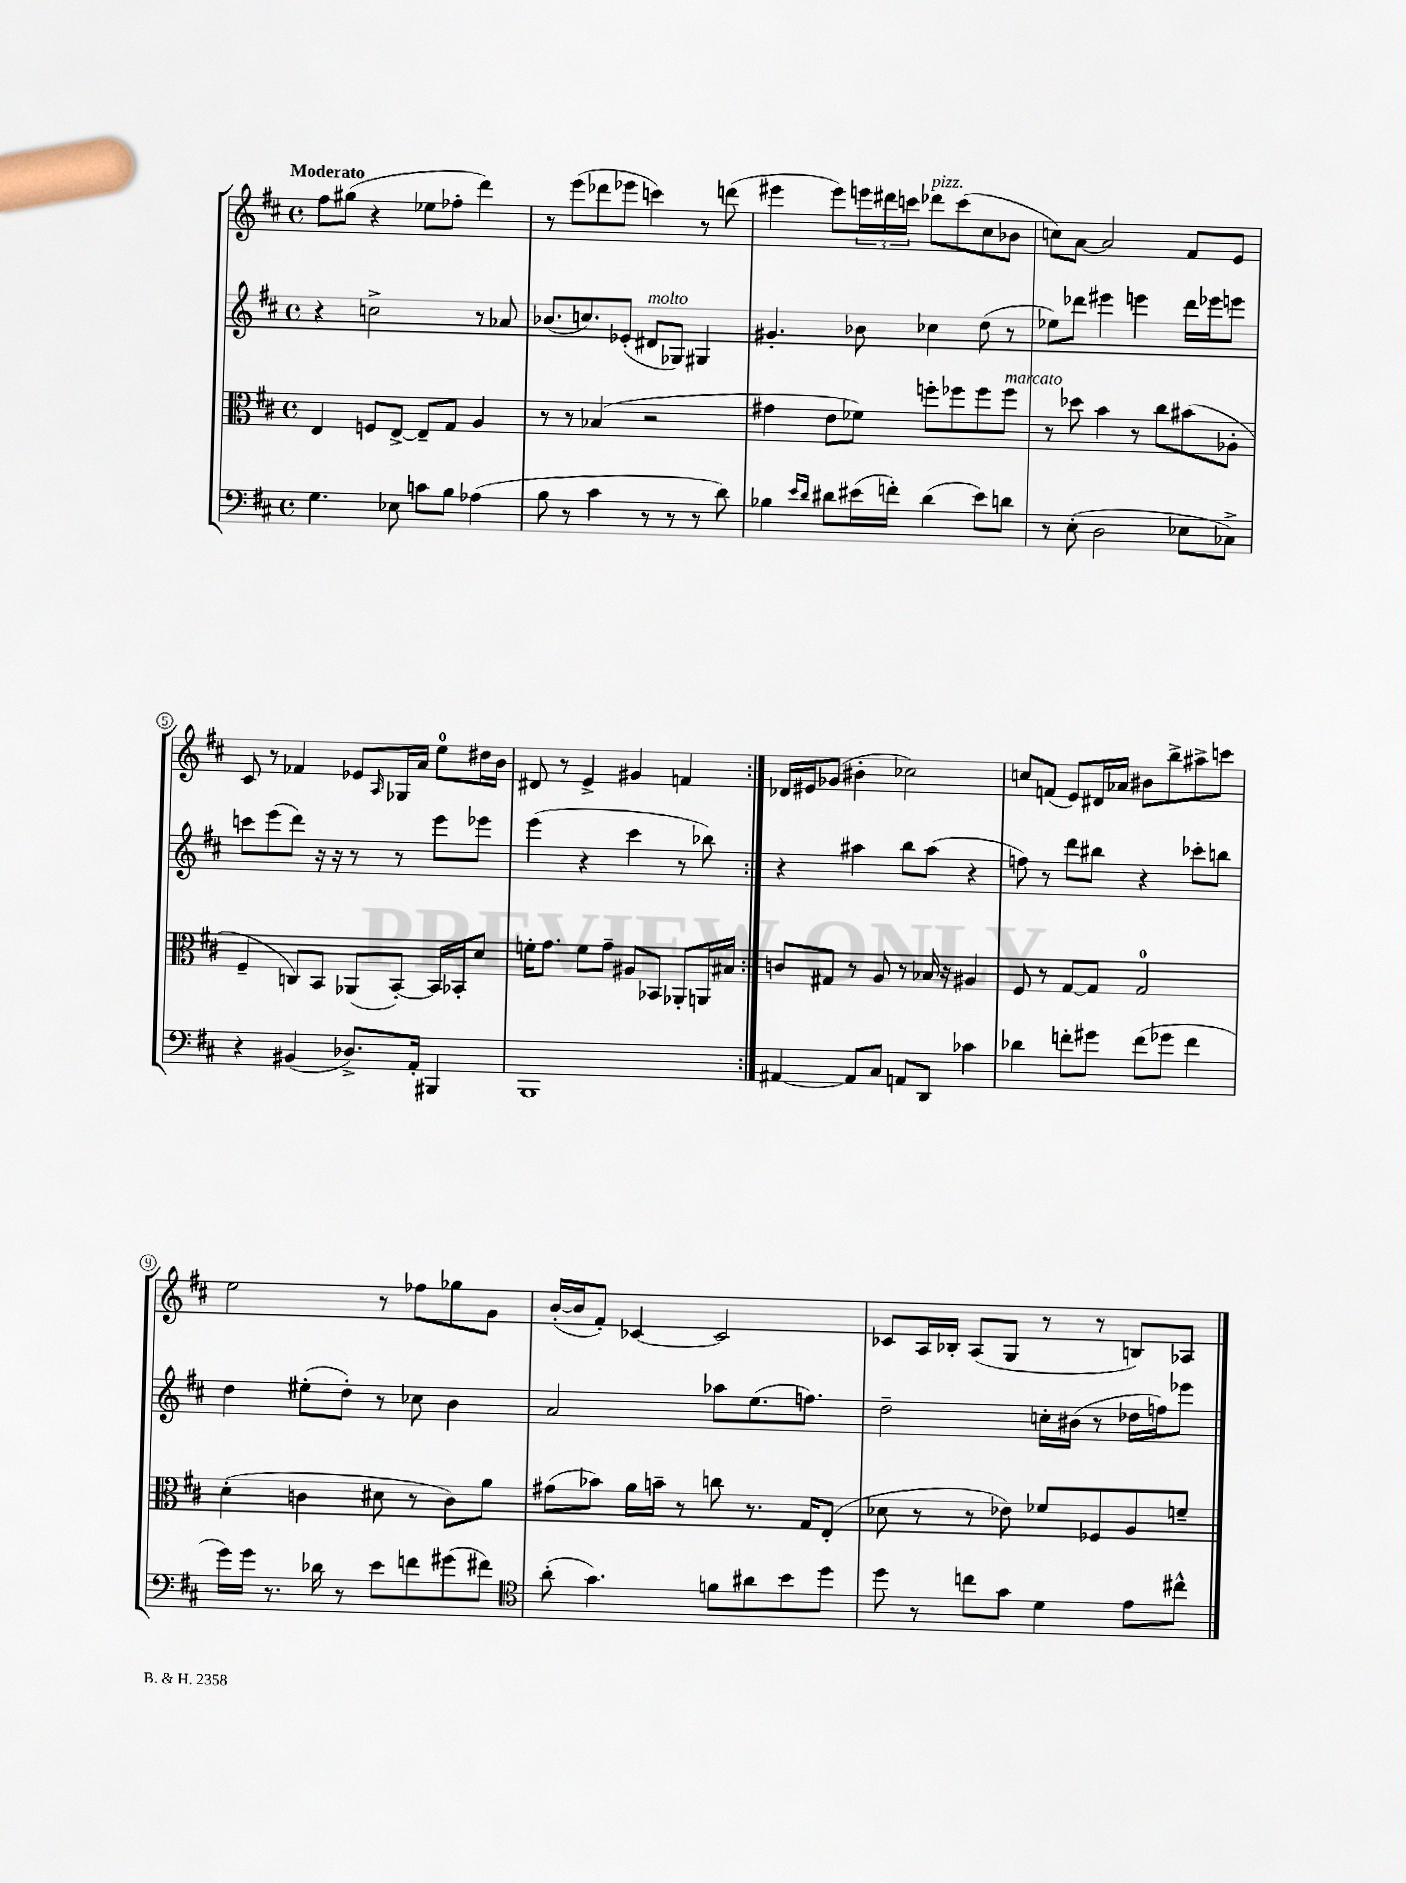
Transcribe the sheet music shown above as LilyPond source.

<<
\new StaffGroup <<
\new Staff = "s0" {
    \clef treble \key d \major \defaultTimeSignature \time 4/4 \tempo "Moderato"
    \repeat volta 2 { fis''8 gis''8( r4 ees''8 fes''8-. d'''4) |
    r8 e'''8( des'''8 ees'''8 c'''4) r8 d'''8( |
    eis'''4 eis'''8) \tuplet 3/2 { e'''16 dis'''16 c'''16 } des'''8^\markup { \italic "pizz." } c'''8( cis''8 bes'8 |
    c''8) a'8~ a'2 fis'8 e'8 |
    cis'8 r8 fes'4 ees'8 \grace { a16 } ges16 a'16 e''8-0 dis''16 b'16 |
    dis'8 r8 e'4-> gis'4 f'4 | }
    des'16 eis'16 ges'8( bis'4-. ces''2) |
    c''8 f'8( e'8) dis'16 aes'16 bis'8 b''8-> ais''8-> c'''8 |
    e''2 r8 fes''8 ges''8 g'8 |
    b'16~-.( b'16 fis'8-.) ces'4~ ces'2 |
    ces'8 a16 bes16-. a8( g8 r8 r8 b8) aes8 \bar "|." |
}
\new Staff = "s1" {
    \clef treble \key d \major \defaultTimeSignature \time 4/4
    \repeat volta 2 { r4 c''2-> r8 aes'8 |
    bes'8.( c''8.) ees'8-.( dis'8^\markup { \italic "molto" } ges8) gis4 |
    gis'4.-. bes'8 ces''4 d''8( r8 |
    ees''8) des'''8 eis'''4 e'''4 des'''16 ees'''16 e'''8 |
    c'''8 e'''8( d'''8) r16 r16 r8 r8 e'''8 ees'''8 |
    e'''4( r4 cis'''4 r8 bes''8) | }
    r4 ais''4 b''8 ais''8( r4 |
    f''8) r8 d'''8 bis''8 r4 ces'''8-. b''8 |
    d''4 eis''8-.( d''8-.) r8 ces''8 b'4 |
    a'2 aes''8 e''8.( f''8.) |
    d''2-- c''16-. bis'16( r8 des''16 f''16) ees'''8 \bar "|." |
}
\new Staff = "s2" {
    \clef alto \key d \major \defaultTimeSignature \time 4/4
    \repeat volta 2 { e4 f8 e8~-> e8-- g8 a4 |
    r8 r8 bes4( r2 |
    gis'4 e'8 fes'8) f''8-. fes''8 fes''8 fes''8^\markup { \italic "marcato" } |
    r8 des''8 b'4 r8 cis''8 bis'8( aes8-. |
    fis4-- c8) b,8 aes,8( b,8~-.) b,16 bes,16-. d'8 |
    f'16-. g'8. f'8 g'8-- ais8 bes,8 aes,8-. a,16 bis16 | }
    c'8 gis8 r8 a8 r8 bes16 r16 ais4 |
    fis8 r8 g8~ g8 g2-0 |
    d'4-.( c'4 dis'8 r8 c'8) a'8 |
    gis'8( bes'8) a'16 b'16-- r8 c''8 r8. g16 e8-.( |
    des'8 r8 r8 ees'8) fes'8 fes8 a8 f'8-- \bar "|." |
}
\new Staff = "s3" {
    \clef bass \key d \major \defaultTimeSignature \time 4/4
    \repeat volta 2 { g4. ees8 c'8 b8 aes4( |
    b8 r8 cis'4 r8 r8 r8 d'8) |
    bes4 \grace { e'16 d'16 } dis'8 eis'16( f'16-.) dis'4( eis'8) d'8 |
    r8 e8-.( d2 ees8 ces8->) |
    r4 bis,4( des8.->) a,16-. bis,,4 |
    b,,1 | }
    ais,4~ ais,8 cis8 a,8 d,8 ces'4 |
    des'4 f'8-. gis'8 f'8( ges'8 f'4 |
    g'16) g'16 r8. des'16 r8 e'8 f'8 gis'8( fis'8) |
    \clef tenor a'8-.( g'4.) f'8 ais'8 b'8 d''8 |
    d''8 r8 c''8 g'8 d'4 e'8 cis''8-^ \bar "|." |
}
>>
>>
\layout { \context { \Score \override BarNumber.stencil = #(make-stencil-circler 0.1 0.3 ly:text-interface::print) } }
